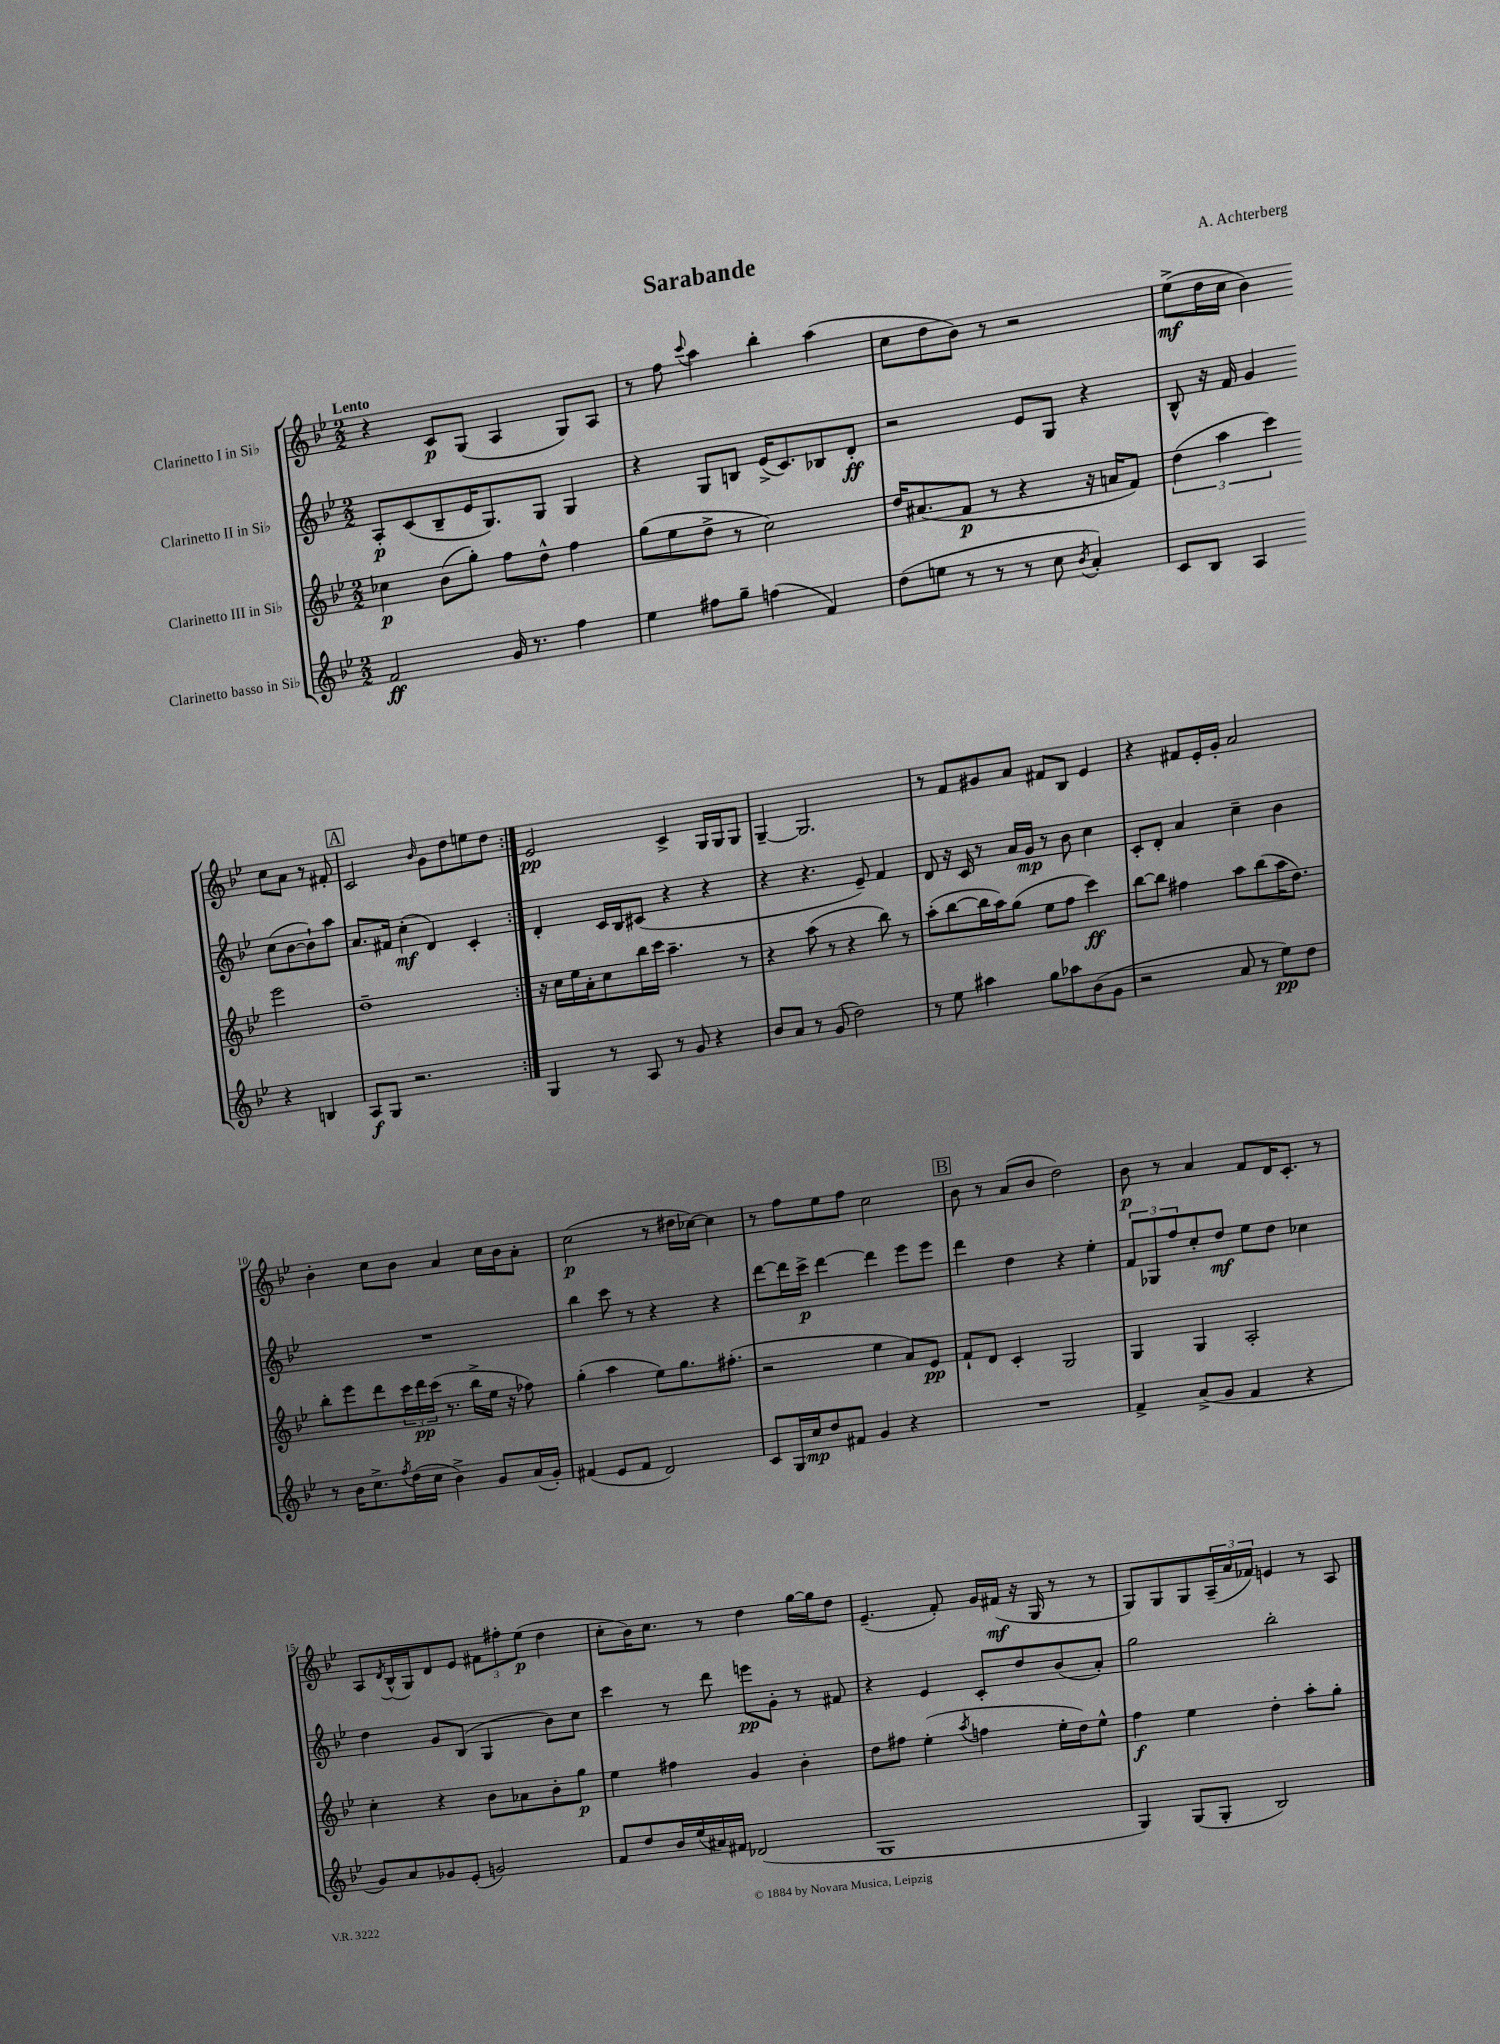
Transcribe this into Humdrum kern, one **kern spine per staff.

**kern	**dynam	**kern	**dynam	**kern	**dynam	**kern	**dynam
*part4	*part4	*part3	*part3	*part2	*part2	*part1	*part1
*staff4	*staff4	*staff3	*staff3	*staff2	*staff2	*staff1	*staff1
*I"Clarinetto basso in Si♭	*	*I"Clarinetto III in Si♭	*	*I"Clarinetto II in Si♭	*	*I"Clarinetto I in Si♭	*
*clefG2	*	*clefG2	*	*clefG2	*	*clefG2	*
*k[b-e-]	*	*k[b-e-]	*	*k[b-e-]	*	*k[b-e-]	*
*M2/2	*	*M2/2	*	*M2/2	*	*M2/2	*
=1	=1	=1	=1	=1	=1	=1	=1
!	!	!	!	!	!	!LO:TX:a:B:t=Lento	!
2f/	ff	4cc-X\	p	8A'/L	p	4r	.
.	.	.	.	(8c/	.	.	.
.	.	(8b-\L	.	8B-~/	.	8c/L	p
.	.	8gg'\J)	.	16e-/K	.	(8G/J	.
.	.	.	.	8.G/)	.	.	.
16g/	.	8ff\L	.	.	.	4A/	.
8.r	.	.	.	.	.	.	.
.	.	8dd^^\J	.	8G/J	.	.	.
4ff\	.	4ff\	.	4G/	.	8G/L)	.
.	.	.	.	.	.	8A/J	.
=2	=2	=2	=2	=2	=2	=2	=2
4ee-\	.	(8gg\L	.	4r	.	8r	.
.	.	8ee-\	.	.	.	8ff\	.
.	.	.	.	.	.	8qqccc/	.
8ff#X\L	.	8dd^\J	.	8G/L	.	4aa\	.
8gg~\J	.	8r	.	8Bn/J	.	.	.
(4ffn\	.	2cc\)	.	(16e-^/KL	.	4bb-'\	.
.	.	.	.	8.c/)	.	.	.
4f/)	.	.	.	8B-X/	.	(4aa\	.
.	.	.	.	8d'/J	ff	.	.
=3	=3	=3	=3	=3	=3	=3	=3
(8dd\L	.	16dd/KL	.	2r	.	8cc\L	.
.	.	(8.a#X/	.	.	.	.	.
8een\J	.	.	.	.	.	8dd\	.
8r	.	8f/J	p	.	.	8b-\J)	.
8r	.	8r	.	.	.	8r	.
8r	.	4r	.	8e-/L	.	2r	.
8cc\	.	.	.	8G/J	.	.	.
8qb-/	.	.	.	.	.	.	.
4a'/)	.	16r	.	4r	.	.	.
.	.	16an/KL	.	.	.	.	.
.	.	8f/J)	.	.	.	.	.
=4	=4	=4	=4	=4	=4	=4	=4
8c/L	.	(6dd\	.	8B-^^/	.	(8ee-^\L	mf
8B-/J	.	.	.	16r	.	16dd\L	.
.	.	6aa\	.	.	.	.	.
.	.	.	.	16f/	.	16cc\JJ	.
4A/	.	.	.	4g/	.	4b-\)	.
.	.	6ccc\)	.	.	.	.	.
4r	.	2eee-\	.	(8cc\L	.	8cc\L	.
.	.	.	.	[8b-\	.	8a\J	.
4Bn/	.	.	.	8b-`\])	.	8r	.
.	.	.	.	8aa\J	.	8f#X'/	.
!!LO:LB:g=z
!!LO:REH:place=s1:t=A
=5	=5	=5	=5	=5	=5	=5	=5
8A/L	f	1dd~	.	8.a/L	.	2c/	.
8G/J	.	.	.	.	.	.	.
.	.	.	.	16f#X/Jk	.	.	.
2.r	.	.	.	(4cc'\	mf	.	.
.	.	.	.	.	.	16qqb-/	.
.	.	.	.	4d/)	.	8g\L	.
.	.	.	.	.	.	8dd\	.
.	.	.	.	4c'/	.	8een\	.
.	.	.	.	.	.	8dd\J	.
=6:|!	=6:|!	=6:|!	=6:|!	=6:|!	=6:|!	=6:|!	=6:|!
4G/	.	16r	.	4d'/	.	2e-/	pp
.	.	16cc\LL	.	.	.	.	.
.	.	16ee-\	.	.	.	.	.
.	.	16a'\J	.	.	.	.	.
8r	.	8cc\	.	16c/LL	.	.	.
.	.	.	.	16B-/J	.	.	.
8A/	.	16bb-\L	.	(8c#X/J	.	.	.
.	.	16ccc\JJ	.	.	.	.	.
8r	.	4.aa~\	.	4r	.	4c^/	.
8g/	.	.	.	.	.	.	.
4r	.	.	.	4r	.	16G/LL	.
.	.	.	.	.	.	16G/J	.
.	.	8r	.	.	.	8G/J	.
=7	=7	=7	=7	=7	=7	=7	=7
8b-/L	.	4r	.	4r	.	[4G~/	.
8a/J	.	.	.	.	.	.	.
8r	.	(8aa\	.	4.r	.	2.G/]	.
(8g/	.	8r	.	.	.	.	.
2dd\)	.	4r	.	.	.	.	.
.	.	.	.	8e-~/)	.	.	.
.	.	8bb-\)	.	4f/	.	.	.
.	.	8r	.	.	.	.	.
=8	=8	=8	=8	=8	=8	=8	=8
8r	.	(8aa'\L	.	8d/	.	8r	.
8ee-\	.	[8bb-\	.	16r	.	8f/L	.
.	.	.	.	16c/	.	.	.
4aa#X\	.	16bb-\L]	.	8r	.	8g#X/	.
.	.	16aa\J)	.	.	.	.	.
.	.	(8gg\J	.	16a/LL	.	8a/J	.
.	.	.	.	16g/JJ	mp	.	.
8gg\L	.	8ee-\L	.	8r	.	8f#X/L	.
8aa-X\	.	8ff\J	.	8b-\	.	8B-/J	.
(8b-\	.	4ccc\)	ff	4cc\	.	4e-/	.
8g\J	.	.	.	.	.	.	.
=9	=9	=9	=9	=9	=9	=9	=9
2r	.	[8bb-\L	.	8c'/L	.	4r	.
.	.	8bb-\J]	.	8d'/J	.	.	.
.	.	4ff#X\	.	4a/	.	8f#X/L	.
.	.	.	.	.	.	16e-'/L	.
.	.	.	.	.	.	16g'/JJ	.
8a/	.	8aa\L	.	4cc~\	.	2a/	.
8r	.	(8bb-\	.	.	.	.	.
8ee-\L)	pp	16aa\K	.	4b-\	.	.	.
.	.	8.dd\J)	.	.	.	.	.
8dd\J	.	.	.	.	.	.	.
!!LO:LB:g=z
=10	=10	=10	=10	=10	=10	=10	=10
8r	.	8bb-'\L	.	1r	.	4b-'\	.
16b-\KL	.	8eee-\	.	.	.	.	.
8.cc^\	.	.	.	.	.	.	.
.	.	8ddd\	.	.	.	8cc\L	.
8qff/	.	.	.	.	.	.	.
(16dd\L	.	24ccc\L	.	.	.	8b-\J	.
.	.	24ddd\	pp	.	.	.	.
16cc\JJ	.	.	.	.	.	.	.
.	.	(24ccc\JJ	.	.	.	.	.
4b-^\)	.	8.r	.	.	.	4a/	.
.	.	16bb-^\LL	.	.	.	.	.
8g/L	.	16ee-\JJ	.	.	.	16cc\LL	.
.	.	16r	.	.	.	16b-\J	.
(16a/L	.	8ff-X\)	.	.	.	8a'\J	.
16g'/JJ)	.	.	.	.	.	.	.
=11	=11	=11	=11	=11	=11	=11	=11
(4f#X/	.	(4gg'\	.	4bb-\	.	(2cc\	p
8e-/L	.	4aa\	.	8ccc\	.	.	.
8f#/J	.	.	.	8r	.	.	.
2d/)	.	8ee-\L)	.	4r	.	8r	.
.	.	8.gg\	.	.	.	16dd#X\LL	.
.	.	.	.	.	.	[16cc-X\JJ)	.
.	.	.	.	4r	.	4cc-\]	.
.	.	(8.ff#X'\J	.	.	.	.	.
=12	=12	=12	=12	=12	=12	=12	=12
8c/L	.	2r	.	[8ddd\L	.	8r	.
16G/L	.	.	.	16ddd\L]	.	8ff\L	.
16cc/J	mp	.	.	16ccc^\JJ	p	.	.
8dd/	.	.	.	[4ddd\	.	8ee-\	.
8f#X/J	.	.	.	.	.	8ff\J	.
4g/	.	4ee-\	.	4ddd\]	.	2cc\	.
4r	.	8a/L)	.	8eee-\L	.	.	.
.	.	8e-/J	pp	8eee-\J	.	.	.
!!LO:REH:place=s1:t=B
=13	=13	=13	=13	=13	=13	=13	=13
1r	.	8f`/L	.	4ddd\	.	8b-\	.
.	.	8d/J	.	.	.	8r	.
.	.	4c'/	.	4dd\	.	(8a/L	.
.	.	.	.	.	.	8b-/J	.
.	.	2G/	.	4r	.	2dd\)	.
.	.	.	.	4ee-'\	.	.	.
=14	=14	=14	=14	=14	=14	=14	=14
4f^/	.	4G/	.	12f/L	.	8b-\	p
.	.	.	.	12G-X/	.	.	.
.	.	.	.	.	.	8r	.
.	.	.	.	12ff/	.	.	.
(8a^/L	.	4G/	.	8cc'/	.	4a/	.
8g/J	.	.	.	8dd/J	mf	.	.
4f/	.	2A'/	.	8ee-\L	.	8f/L	.
.	.	.	.	8dd\J	.	16d/K	.
.	.	.	.	.	.	8.c'/J	.
4r	.	.	.	4cc-X\	.	.	.
.	.	.	.	.	.	8r	.
!!LO:LB:g=z
=15	=15	=15	=15	=15	=15	=15	=15
8g/L)	.	4cc'\	.	4dd\	.	8A/L	.
.	.	.	.	.	.	8qd/	.
8a/	.	.	.	.	.	(16B-^^/L	.
.	.	.	.	.	.	16G/J)	.
8g-X/	.	4r	.	8g/L	.	8d/	.
(8e-'/J	.	.	.	(8B-/J	.	8e-/J	.
2gn/)	.	8b-\L	.	4G/	.	12f#X\L	.
.	.	.	.	.	.	12ff#X'\	.
.	.	8a-X\	.	.	.	.	.
.	.	.	.	.	.	(12ee-\J	p
.	.	8b-'\	.	8b-\L)	.	4dd\	.
.	.	8gg\J	p	8cc\J	.	.	.
=16	=16	=16	=16	=16	=16	=16	=16
8f/L	.	4ee-\	.	4ccc\	.	8cc'\L	.
8dd/	.	.	.	.	.	16b-\K)	.
.	.	.	.	.	.	8.cc\J	.
16b-/L	.	4ff#X\	.	8r	.	.	.
(16ee-/	.	.	.	.	.	.	.
16a#X/)	.	.	.	8ddd\	.	8r	.
16f#X/JJ	.	.	.	.	.	.	.
(2d-X/	.	4g/	.	8eeen\L	pp	4dd\	.
.	.	.	.	8g'\J	.	.	.
.	.	4b-'\	.	8r	.	[16gg\LL	.
.	.	.	.	.	.	16gg\J]	.
.	.	.	.	8f#X/	.	8dd\J	.
=17	=17	=17	=17	=17	=17	=17	=17
1G	.	8dd\L	.	4r	.	(4.e-~/	.
.	.	8ff#X\J	.	.	.	.	.
.	.	(4ee-'\	.	4e-/	.	.	.
.	.	.	.	.	.	8f'/)	.
.	.	8qaa/	.	.	.	.	.
.	.	4ffn\	.	8c'/L	.	16g/LL	.
.	.	.	.	.	.	(16f#X/JJ	mf
.	.	.	.	8dd/	.	16r	.
.	.	.	.	.	.	16G/	.
.	.	16ee-'\LL	.	(8b-/	.	8r	.
.	.	16dd\J)	.	.	.	.	.
.	.	8ee-^^\J	.	8a'/J)	.	8r	.
=18	=18	=18	=18	=18	=18	=18	=18
4G/)	.	4ff\	f	2gg\	.	8G/L)	.
.	.	.	.	.	.	8G/	.
(8G/L	.	4ee-\	.	.	.	8G/	.
8G'/J	.	.	.	.	.	(24A~/L	.
.	.	.	.	.	.	24a/	.
.	.	.	.	.	.	24f-X/JJ)	.
2B-/)	.	4dd'\	.	2bb-'\	.	4en/	.
.	.	8aa'\L	.	.	.	8r	.
.	.	8gg'\J	.	.	.	8A/	.
==	==	==	==	==	==	==	==
*-	*-	*-	*-	*-	*-	*-	*-
